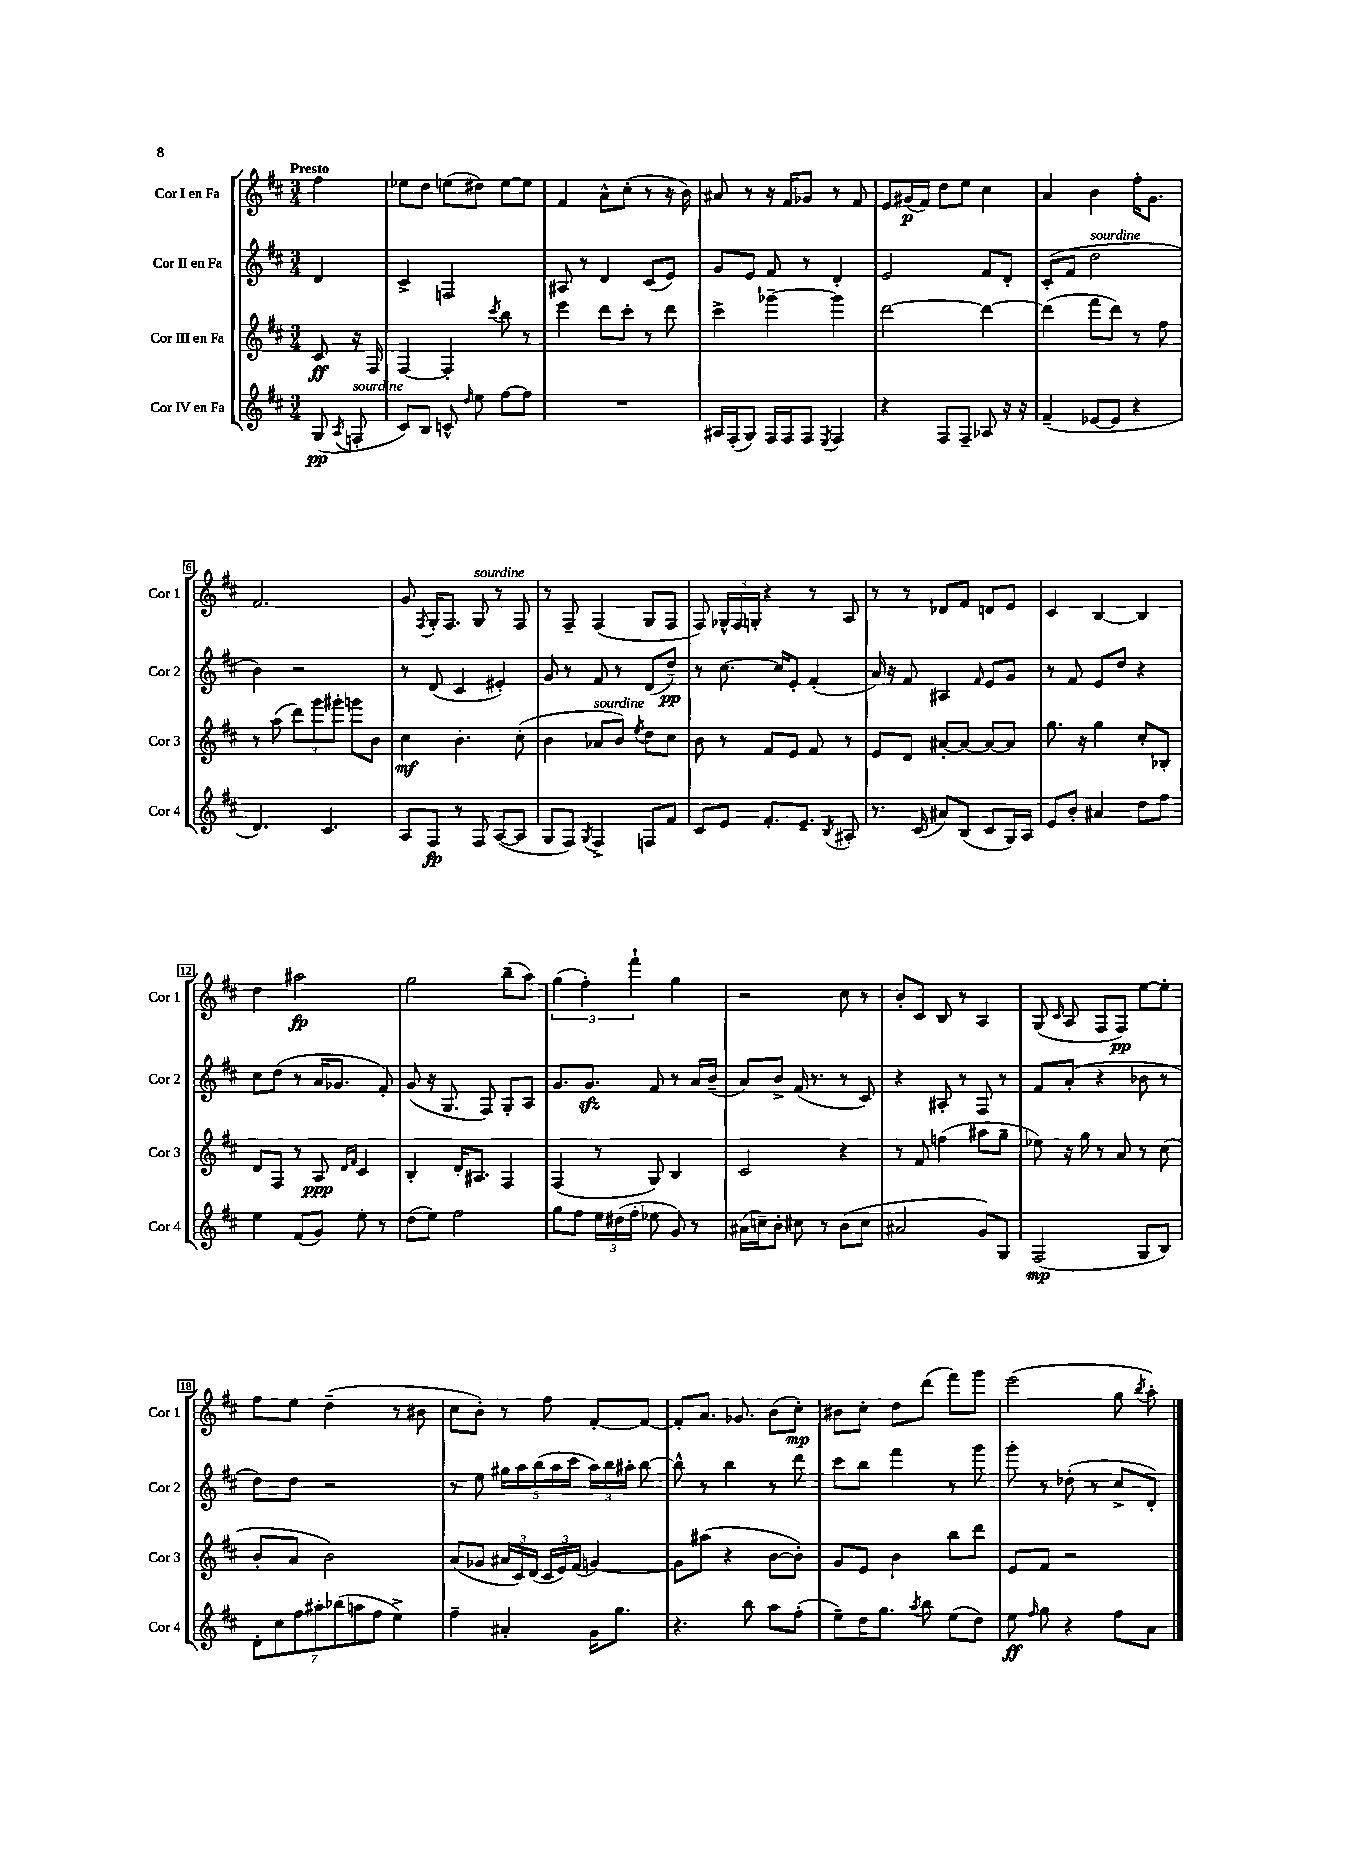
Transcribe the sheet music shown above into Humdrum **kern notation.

**kern	**kern	**kern	**kern
*staff4	*staff3	*staff2	*staff1
*clefG2	*clefG2	*clefG2	*clefG2
*k[f#c#]	*k[f#c#]	*k[f#c#]	*k[f#c#]
*M3/4	*M3/4	*M3/4	*M3/4
(8G	8c#	4d	4ff#
8qA	.	.	.
8F'	16r	.	.
.	16F#	.	.
=	=	=	=
8c#)	[4F#	4c#^	8ee-
8B	.	.	8dd
8c^^	4F#']	2F	(8ee
16qqdd	.	.	.
8ee	.	.	8dd#)
.	8qccc#	.	.
[8ff#	8bb	.	[8ee
8ff#]	8r	.	8ee]
=	=	=	=
2.r	4eee	8A#	4f#
.	.	8r	.
.	8ddd	4d	8a^^
.	8ccc#'	.	(8cc#'
.	8r	(8c#	8r
.	8ddd	8e)	16r
.	.	.	16b)
=	=	=	=
16A#	4ccc#^	8g	8a#
(16F#'	.	.	.
8G)	.	8e	8r
16F#	[4ggg-~	8f#	16r
16F#	.	.	16f#
8F#	.	8r	8g-
8qE	.	.	.
4F#	4ggg-]	4d'	8r
.	.	.	8f#
=	=	=	=
4r	[2ddd	2e	8e
.	.	.	(16g#
.	.	.	16f#)
8F#	.	.	8dd
8F#~	.	.	8ee
8A-	4ddd_	8f#	4cc#
16r	.	8d'	.
16r	.	.	.
=	=	=	=
(4f#~	(4ddd]	(8c#'	4a
.	.	8f#	.
[8e-	8fff#	2dd	4b
8e-]	8ddd)	.	.
4r	8r	.	16ff#'
.	.	.	8.g
.	8ff#	.	.
=	=	=	=
4.d)	8r	4b)	2.f#
.	(8aa	.	.
.	12ddd)	2r	.
.	12ggg	.	.
4.c#	.	.	.
.	12ggg#'	.	.
.	8ggg	.	.
.	8b	.	.
=	=	=	=
8A	4cc#	8r	8g
.	.	.	8qF#
8F#	.	(8d	16G'
.	.	.	8.F#
8r	4.b'	4c#	.
8F#	.	.	8G
([8A	.	4e#')	8r
8A]	(8cc#'	.	8F#
=	=	=	=
8G	4b	8g	8r
8F#)	.	8r	8F#~
8qG	.	.	.
4F#^	8a-	8f#	(4F#
.	8b)	8r	.
.	8qee	.	.
8F	8dd	(8d	8G
8f#	8cc#	8dd~)	8F#
=	=	=	=
8c#	8b	8r	8F#)
8e	8r	[8.cc#	24G-^^
.	.	.	24F#
.	.	.	24G'
8.f#'	8f#	.	4r
.	.	16cc#]	.
.	8e	8e'	.
8.e~	.	.	.
.	8f#	(4f#'	8r
8qB	.	.	.
8A#'	8r	.	8A
=	=	=	=
8.r	8e	16a)	8r
.	.	16r	.
.	8d	8f#	8r
(16c#	.	.	.
8a#)	[8a#'	4A#	8d-
(8B	8a#_	.	8f#
.	.	16qqf#	.
8c#	8a#_	8e	8d
16G)	8a#]	8g	8e
16A	.	.	.
=	=	=	=
8e	8.gg	8r	4c#
8b'	.	8f#	.
.	16r	.	.
4a#	4gg	8e	[4B
.	.	8dd	.
8dd	8cc#'	4r	4B]
8ff#	8B-'	.	.
=	=	=	=
4ee	8d	8cc#	4dd
.	8F#	(8dd	.
(8f#	8r	8r	2aa#
8g)	8A	16a	.
.	.	8.g-	.
.	16qqd	.	.
.	16qqf#	.	.
8ee'	4c#	.	.
8r	.	8f#')	.
=	=	=	=
(8dd	4B'	(8g	2gg
8ee)	.	16r	.
.	.	8.G	.
2ff#	16d'	.	.
.	8.A#	.	.
.	.	8F#)	.
.	4F#	8G'	(8bb~
.	.	8A	8aa)
=	=	=	=
8gg	(4F#	8.g	(6gg
8ff#	.	.	.
.	.	.	6ff#')
.	.	8.g	.
24ee	8r	.	.
(24dd#	.	.	.
24ff#'	.	.	6fff#`
8ee-	8G)	8f#	.
8g)	4B	8r	4gg
8r	.	16a	.
.	.	(16b~	.
=	=	=	=
(16a#	2c#	8a)	2r
16cc~)	.	.	.
8b'	.	8b^	.
8cc#	.	(16f#	.
.	.	8.r	.
8r	.	.	.
(8b	4r	8r	8cc#
8cc#	.	8c#)	8r
=	=	=	=
2a#	8r	4r	8b'
.	8f#	.	8c#
.	(4ff	8A#'	8B
.	.	8r	8r
8g)	8aa#	8F#	4A
8G	8gg~	8r	.
=	=	=	=
(2F#	8ee-)	8f#	(8G
.	.	.	16qqc#
.	16r	(8a'	8A
.	16gg	.	.
.	8r	4r	8F#
.	8a	.	8F#)
8G	8r	8b-	[8ee
8B)	(8cc#	8r	8ee']
=	=	=	=
14d'	8b'	8dd)	8ff#
14cc#	.	.	.
.	8a	8dd	8ee
14ff#	.	.	.
14aa#'	.	.	.
.	2b)	2r	(4dd~
(14bb-	.	.	.
14aa	.	.	.
14ff#	.	.	.
4ee^)	.	.	8r
.	.	.	8b#
=	=	=	=
4ff#~	(8a	8r	8cc#
.	8g-	8ee	8b')
4a#'	24a#	20gg#	8r
.	24c#)	.	.
.	.	20aa	.
.	(24d	.	.
.	.	(20bb	.
.	24c#	.	8ff#
.	.	20aa	.
.	24e)	.	.
.	.	20ccc#	.
.	(24f#	.	.
16g	[4g)	24aa)	[8f#'
.	.	24bb	.
8.gg	.	.	.
.	.	24aa#'	.
.	.	[8bb	8f#_
=	=	=	=
4.r	8g]	8bb^^]	8f#']
.	(8aa#	8r	8.a
.	4r	4bb	.
.	.	.	8.g-
8bb	.	.	.
8aa	[8b	8r	(8b
(8ff#'	8b'])	8ddd	8cc#')
=	=	=	=
8ee~)	8g	8ccc#	8b#
16dd	8e	8bb	8cc#'
8.gg	.	.	.
.	4b	4fff#	8dd
8qaa	.	.	.
8bb	.	.	(8ddd
(8ee	8bb	8r	8fff#)
8dd)	8ddd	8ggg	8ggg
=	=	=	=
8ee	8e	8ggg'	(2eee
16qqff#	.	.	.
8gg	8f#	8r	.
4r	2r	(8dd-'	.
.	.	8r	.
8ff#	.	8cc#^	8gg
.	.	.	8qbb
8a	.	8d')	8aa')
==	==	==	==
*-	*-	*-	*-
